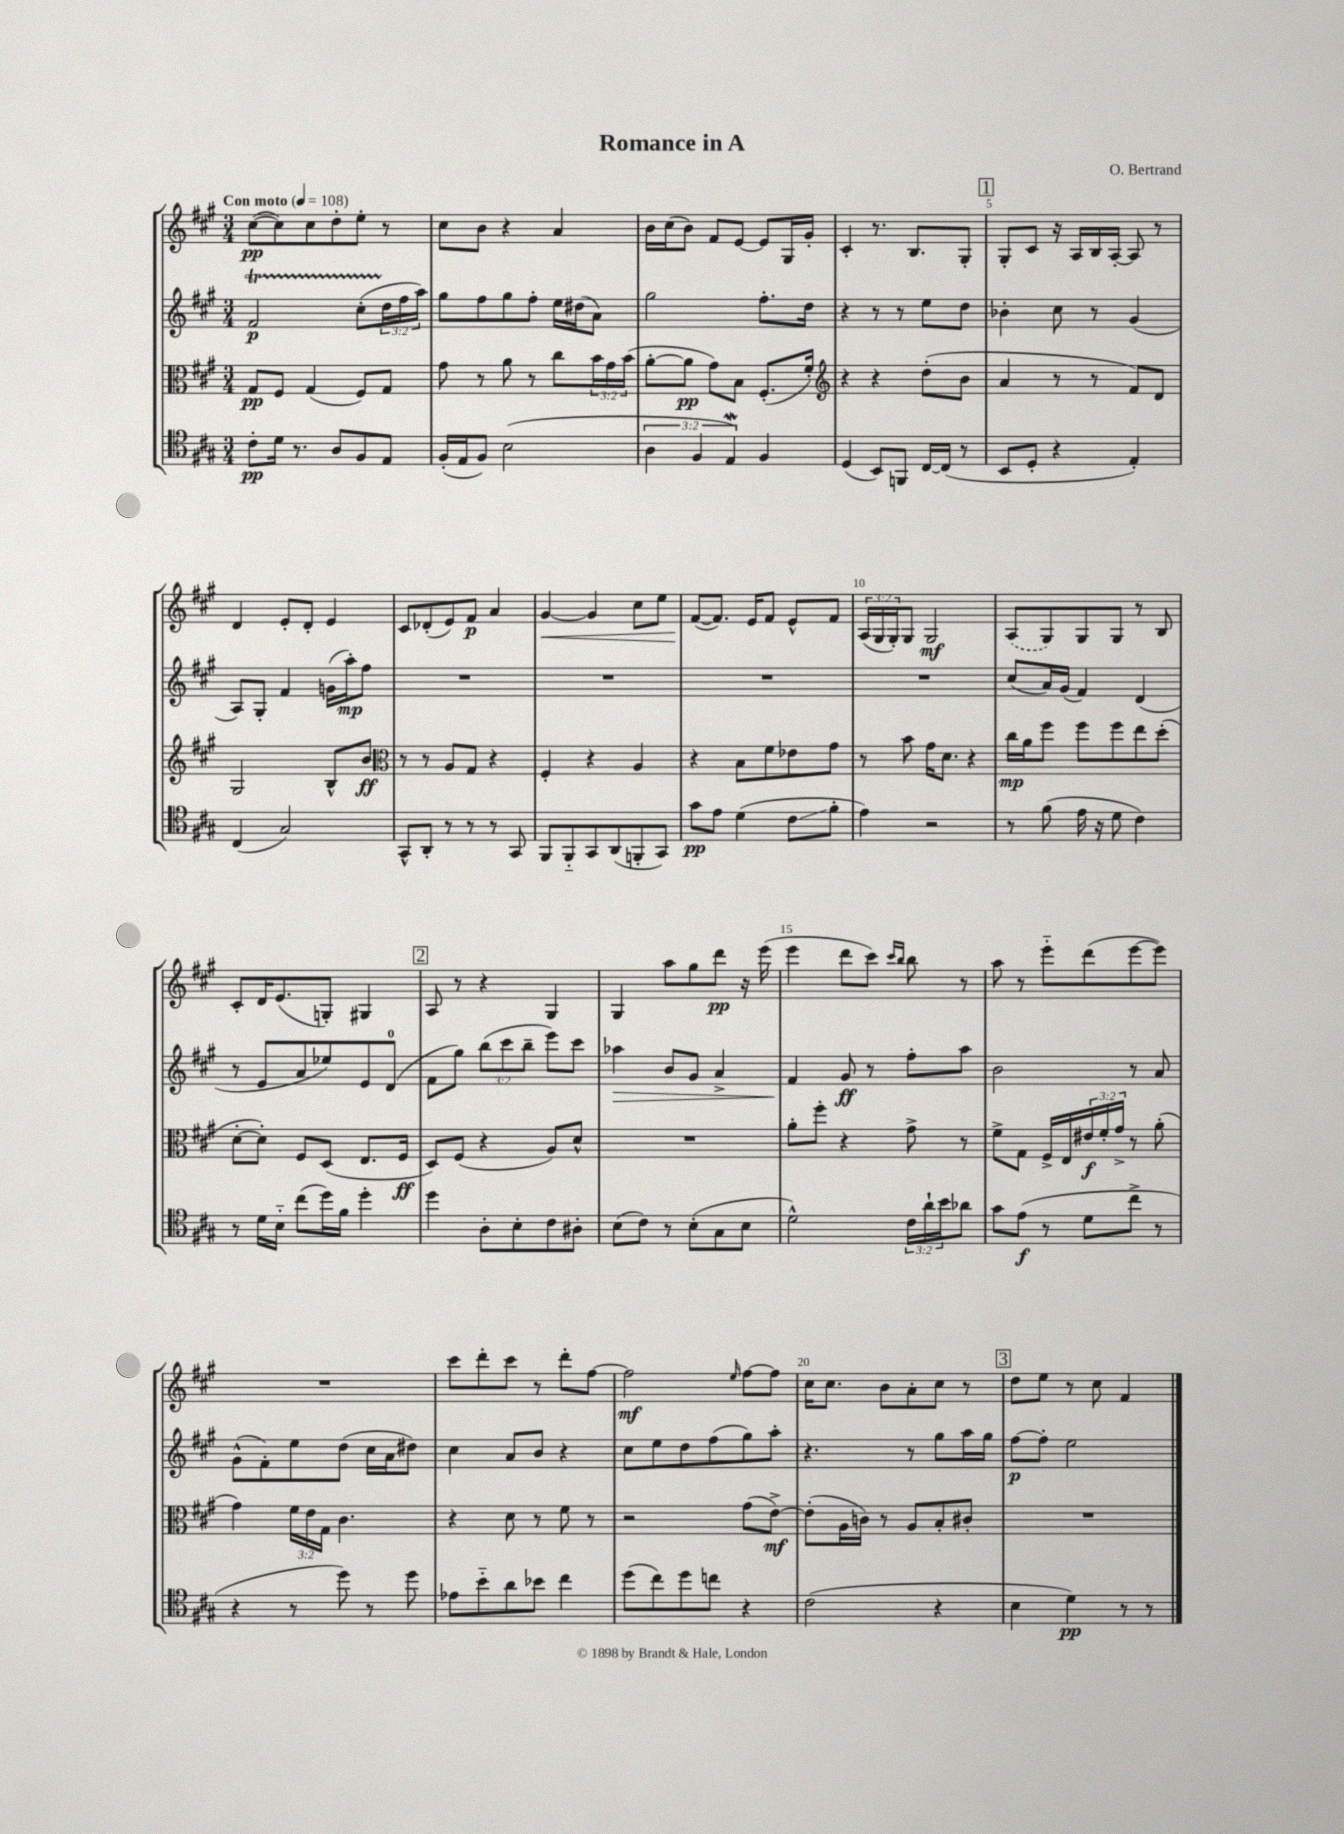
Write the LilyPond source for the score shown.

\header { title = "Romance in A" composer = "O. Bertrand" }
<<
\new StaffGroup <<
\new Staff = "s0" {
    \clef treble \key a \major \numericTimeSignature \time 3/4 \override Staff.TupletNumber.text = #tuplet-number::calc-fraction-text \tempo "Con moto" 4 = 108
    cis''8~\pp( cis''8) cis''8 d''8-. e''8-. r8 |
    cis''8 b'8 r4 a'4 |
    b'16 cis''16( b'8) fis'8 e'8~ e'8 gis16 gis'16-. |
    cis'4-. r8. b8. gis8-. |
    \mark \markup { \box "1" } gis8-. cis'8 r16 a16 b16 a16~-. a8 r8 |
    d'4 e'8-. d'8-. e'4 |
    cis'8 des'8-.( e'8) fis'8\p a'4 |
    gis'4~\< gis'4 cis''8 e''8 |
    fis'8~\!( fis'8.) e'16 fis'8 e'8-^ fis'8 |
    \tuplet 3/2 { a16( gis16 gis16-.) } gis8 gis2\mf |
    \once \slurDashed a8( gis8) gis8 gis8 r8 b8 |
    cis'8-. d'16 e'8.( g8-.) gis4 |
    \mark \markup { \box "2" } a8 r8 r4 gis4 |
    gis4 a''8 gis''8 d'''8\pp r16 e'''16( |
    e'''4 d'''8 cis'''8) \grace { cis'''16 b''16 } b''8 r8 |
    a''8 r8 e'''8-_ d'''8( e'''8~ e'''8) |
    R2. |
    cis'''8 d'''8-. cis'''8 r8 d'''8-. fis''8~ |
    fis''2\mf \grace { e''16 } fis''8~ fis''8 |
    cis''16 cis''8. b'8 a'8-. cis''8 r8 |
    \mark \markup { \box "3" } d''8 e''8 r8 cis''8 fis'4 \bar "|." |
}
\new Staff = "s1" {
    \clef treble \key a \major \numericTimeSignature \time 3/4 \override Staff.TupletNumber.text = #tuplet-number::calc-fraction-text
    fis'2\startTrillSpan\p cis''8-.( \tuplet 3/2 { d''16\stopTrillSpan fis''16 a''16) } |
    gis''8 fis''8 gis''8 fis''8-. e''16 dis''16( a'8) |
    gis''2 fis''8.-. d''16 |
    r4 r8 r8 e''8 d''8 |
    \mark \markup { \box "1" } bes'4-. cis''8 r8 gis'4( |
    a8) gis8-. fis'4 g'16( a''16-.\mp) fis''8 |
    R2. |
    R2. |
    R2. |
    R2. |
    cis''8( a'16) gis'16( fis'4) d'4( |
    r8 e'8 a'8 ees''8) e'8 d'8-0( |
    \mark \markup { \box "2" } fis'8 gis''8) \tuplet 3/2 { b''8( cis'''8 b''8-- } e'''8) cis'''8 |
    aes''4\> b'8 gis'8 a'4-> |
    fis'4\! gis'8\ff r8 fis''8-. a''8 |
    b'2 r8 a'8 |
    gis'8-^( fis'8-.) e''8 d''8( cis''16 a'16 dis''8) |
    cis''4 a'8 b'8 r4 |
    cis''8 e''8 d''8 fis''8( gis''8) a''8-. |
    r4. r8 gis''8 a''16 gis''16 |
    \mark \markup { \box "3" } fis''8~\p fis''8-. e''2 \bar "|." |
}
\new Staff = "s2" {
    \clef alto \key a \major \numericTimeSignature \time 3/4 \override Staff.TupletNumber.text = #tuplet-number::calc-fraction-text
    gis8\pp fis8 gis4( fis8) gis8 |
    gis'8 r8 a'8 r8 cis''8 \tuplet 3/2 { b'16 gis'16 b'16( } |
    a'8~-. a'8\pp gis'8) b8 fis8.-.( fis'16-.) |
    \clef treble r4 r4 d''8-.( b'8 |
    \mark \markup { \box "1" } a'4 r8 r8 fis'8) d'8 |
    gis2 b8-^ b'8\ff |
    \clef alto r8 r8 a8 gis8 r4 |
    fis4-. r4 a4 |
    r4 b8 fis'8 ees'8 gis'8 |
    r8 b'8 gis'16 d'8. r4 |
    cis''16\mp a'16 fis''8 fis''8 fis''8 e''8 d''8-.( |
    d'8~-. d'8-.) fis8 d8( e8. fis16\ff |
    \mark \markup { \box "2" } d8) fis8( r4 a8) d'8-^ |
    R2. |
    a'8-. fis''8-. r4 gis'8-> r8 |
    fis'8-> gis8 fis16-> e16 \tuplet 3/2 { eis'16\f fis'16-. gis'16-> } r8 a'8-.( |
    gis'4) \tuplet 3/2 { fis'16 e'16 gis16 } cis'4. |
    r4 d'8 r8 fis'8 r8 |
    r2 gis'8( e'8~->\mf) |
    e'8-.( a16 c'16) r8 a8 b8-. cis'8-. |
    \mark \markup { \box "3" } R2. \bar "|." |
}
\new Staff = "s3" {
    \clef tenor \key a \major \numericTimeSignature \time 3/4 \override Staff.TupletNumber.text = #tuplet-number::calc-fraction-text
    cis'8-.\pp d'16 r8. a8 fis8 e8 |
    fis16-.( e16 fis8) b2( |
    \tuplet 3/2 { a4 fis4 e4\mordent) } fis4 |
    d4( b,8) f,8 cis16~ cis16( r8 |
    \mark \markup { \box "1" } b,8 d8-. r4 e4-.) |
    cis4( gis2) |
    gis,8-^ a,8-. r8 r8 r8 gis,8 |
    fis,8 fis,8-_ gis,8 a,8( f,8-. gis,8) |
    gis'8\pp e'8 d'4( cis'8\glissando fis'8-. |
    e'4) r2 |
    r8 fis'8( e'16 r16 d'8 cis'4) |
    r8 d'16 b16-_ cis''8( d''16) fis'16 d''4-. |
    \mark \markup { \box "2" } d''4 a8-. b8-. cis'8 ais8-. |
    b8( cis'8) r8 b8-.( gis8 b8 |
    d'2-^) \tuplet 3/2 { cis'16 a'16-! b'16 } aes'8 |
    gis'8 e'8\f( r8 d'8 cis''8-> r8 |
    r4 r8 d''8) r8 d''8 |
    ees'8 b'8-_ a'8 bes'8 cis''4 |
    d''8( cis''8) d''8 c''8 r4 |
    cis'2( r4 |
    \mark \markup { \box "3" } b4 d'4\pp) r8 r8 \bar "|." |
}
>>
>>
\layout { \context { \Score \override BarNumber.break-visibility = ##(#f #t #t) barNumberVisibility = #(every-nth-bar-number-visible 5) } }
